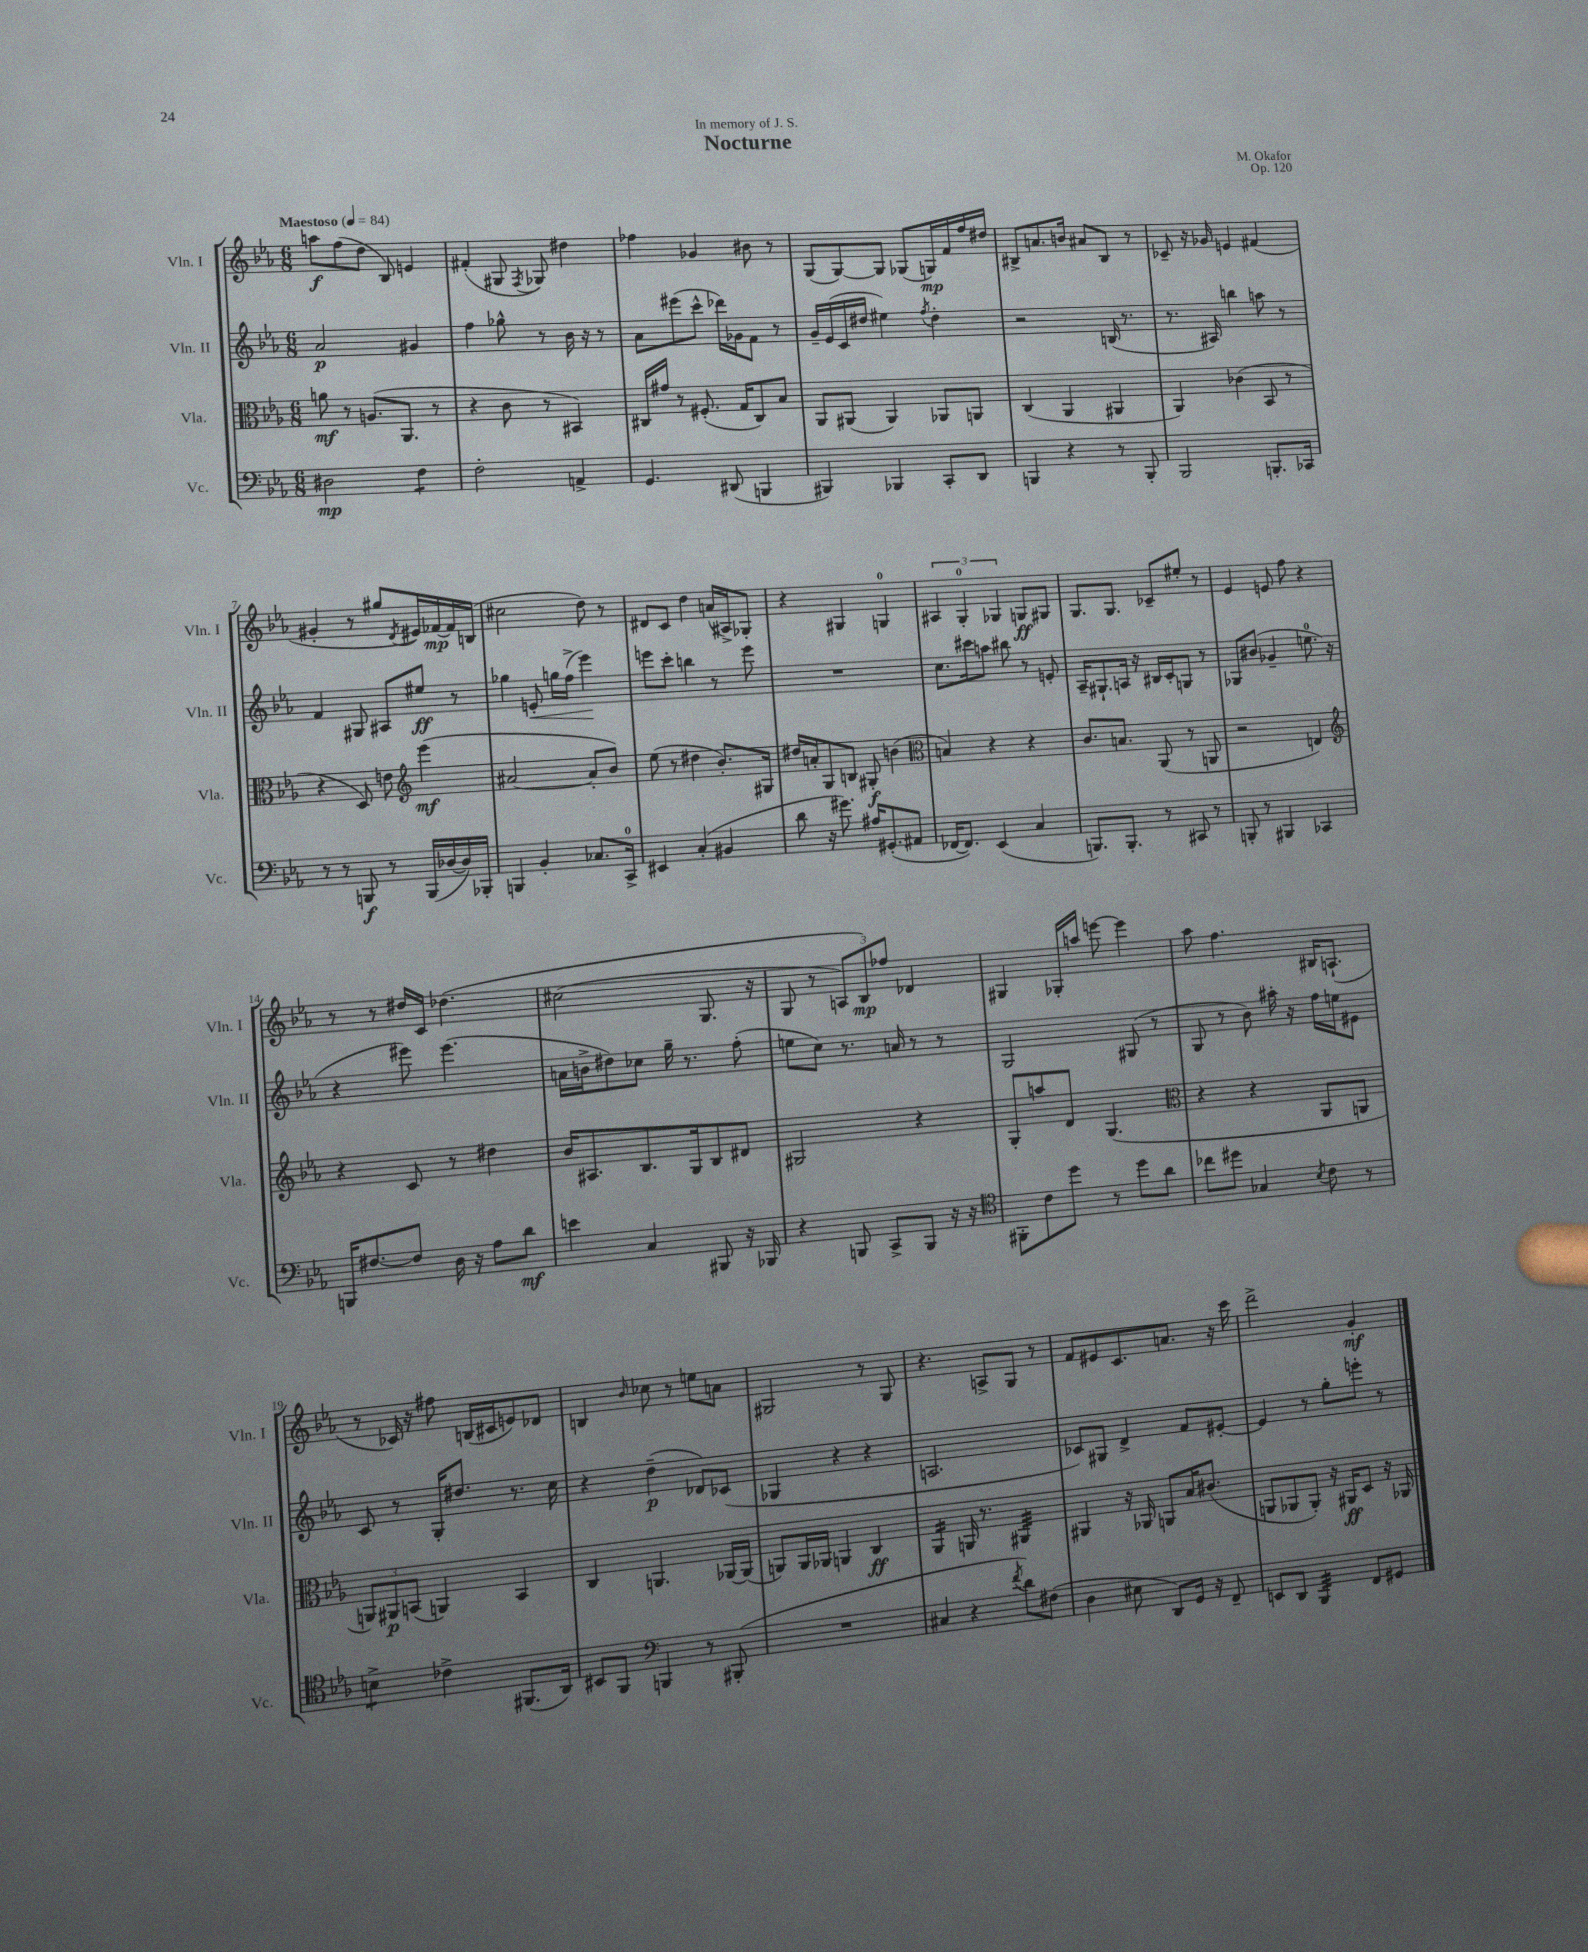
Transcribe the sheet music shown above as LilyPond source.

\header { title = "Nocturne" composer = "M. Okafor" dedication = "In memory of J. S." opus = "Op. 120" }
<<
\new StaffGroup <<
\new Staff = "s0" \with { instrumentName = "Vln. I" shortInstrumentName = "Vln. I" } {
    \clef treble \key ees \major \numericTimeSignature \time 6/8 \tempo "Maestoso" 4 = 84
    a''8\f f''8( d''8 bes8) e'4 |
    fis'4-.( gis8 \acciaccatura { f8 } ges8) dis''4 |
    fes''4 ges'4 bis'8 r8 |
    g8( g8~) g8 ges8( g16\mp) f'16 f''16 dis''16 |
    bis8-> a'8. b'16 ais'8 bis8 r8 |
    ces'8-- r16 ges'16 e'4 fis'4( |
    gis'4-. r8 gis''8 \acciaccatura { d'8 } eis'16) fes'16~\mp fes'16 b16( |
    cis''2 d''8) r8 |
    dis'8 c'8 d''4 a'16( ais16->) ges8-. |
    r4 gis4 g4-0 |
    \tuplet 3/2 { ais4 g4-0-. ges4 } g8\ff gis8 |
    g8. g8. ces'8-- eis''8-. r8 |
    ees'4 e'8 f''8 r4 |
    r8 r8 dis''16 c'16 des''4.\( |
    cis''2( g8. r16 |
    g8 r8 \tuplet 3/2 { a8) bes8\mp\) fes''8 } des'4 |
    gis4 ges16-. a''16 e'''8~ e'''4 |
    aes''8 f''4. bis16 a8.-!( |
    r8 ces'16) r16 fis''8 b16( cis'16 e'8) des'8 |
    b4 \grace { bes'16 } ces''8 r8 e''8 a'8 |
    gis2 r8 gis8 |
    r4. a8-> g8 r8 |
    f'8 eis'8 c'8. a'8. r16 c'''16 |
    d'''2-> g'4-.\mf \bar "|." |
}
\new Staff = "s1" \with { instrumentName = "Vln. II" shortInstrumentName = "Vln. II" } {
    \clef treble \key ees \major \numericTimeSignature \time 6/8
    aes'2\p gis'4 |
    f''4 ges''8-^ r8 bes'16 r16 r8 |
    aes'8 eis'''8( c'''8-^ des'''16) ges'16 f'8 r8 |
    g'16-- ees'16( c'16 dis''16 eis''4) \acciaccatura { f''8 } dis''4-. |
    r2 b16( r8. |
    r8. ais16) b''4 a''8 r8 |
    f'4 gis8 ais8 eis''8\ff r8 |
    ges''4 e'8-.\< g''16 f''16->( ees'''4\!) |
    e'''8 c'''8-. b''4 r8 e'''8 |
    R2. |
    c''8. cis'''16 a''8 bis''8 r8 e'8-. |
    aes16-- gis8.-! a16 r16 bis16 c'16-. g8 r8 |
    ges8 bis'8( ges'4-- e''8.-0 r16 |
    r4 eis'''8) eis'''4.( |
    a'16 b'16-> dis''8) ces''8 g''16-- r8. f''8-.( |
    e''8 c''8) r8. a'16 r8 r8 |
    g2 gis8( r8 |
    g8 r8 bes'8) ais''16-. r16 f''16 e''16 eis'8 |
    c'8 r8 g16-. dis''8. r8. c''16 |
    r4 d''4--\p( des'8) ces'8( |
    ges4 r4 r4 |
    a2. |
    ces'8) gis8 d'4-> f'8 eis'8~-. |
    eis'4 r8 g''8-. e'''8-. r8 \bar "|." |
}
\new Staff = "s2" \with { instrumentName = "Vla." shortInstrumentName = "Vla." } {
    \clef alto \key ees \major \numericTimeSignature \time 6/8
    a'8\mf r8 a8.( aes,8. r8 |
    r4 c'8 r8 bis,4) |
    cis16 gis'16 r8 fis8.-.( g16 cis8) bes8 |
    aes,8 ais,8( ais,4) aes,8 a,8 |
    c4( aes,4 ais,4 |
    aes,4) ces'4( bes,8 r8 |
    r4 d8) e'8 \clef treble ees'''4\mf( |
    ais'2~ ais'8-. bes'8) |
    ees''8( r8 dis''4 bes'8.-.) gis16 |
    dis''16 a'16-. g8 b8 gis8-.\f b'4( |
    \clef alto b4) r4 r4 |
    c'8. b8. aes,8( r8 a,8 |
    r2 e4) |
    \clef treble r4 c'8 r8 dis''4 |
    bes'16 ais8. bes8. g16 bes8 dis'8 |
    gis2 r4 |
    g8-. a''8 d'8 g4.( |
    \clef alto r4 r4 aes,8 a,8 |
    \tuplet 3/2 { a,8) ais,8\p b,8( } a,4) b,4 |
    c4 a,4. aes,16~ aes,16( |
    a,8) a,16 aes,16 a,4 c4\ff |
    aes,4:16 a,16 r8. ais,4:32 |
    ais,4 r16 aes,16 a,8 bes16 cis'8.( |
    a,8 aes,8 aes,8-.) r16 ais,16\ff d8 r16 aes,16 \bar "|." |
}
\new Staff = "s3" \with { instrumentName = "Vc." shortInstrumentName = "Vc." } {
    \clef bass \key ees \major \numericTimeSignature \time 6/8
    dis2\mp f4:8 |
    f2-. a,4-> |
    g,4. dis,8( b,,4 |
    bis,,4) bes,,4 c,8-. d,8 |
    b,,4 r4 r8 b,,8-. |
    bes,,2 b,,8.-. ces,16 |
    r8 r8 b,,8\f r8 b,,16( des16~ des16) bes,,16-. |
    b,,4 bes,4-. ces8. c,16-0-> |
    eis,4 c4-.( bis,4 |
    d'8 r16 gis'8.) ais16 gis,8.-.( ais,8 |
    fes,16~ fes,8.) ees,4( c4 |
    b,,8.) b,,8.-. r8 cis,8 r8 |
    b,,8-. r8 bis,,4 ces,4 |
    b,,16 fis8.~ fis8 d16 r16 aes8 d'8\mf |
    e'4 c4 bis,,8 r16 bes,,16 |
    r4 b,,8 c,8-> b,,8 r16 r16 |
    \clef tenor fis,8-. c'8 d''8 r8 d''8 aes'8 |
    ces''8 dis''8 ges4 \acciaccatura { bes8 } c'8 r8 |
    b4:8-> ces'4-> fis,8.( aes,16) |
    bis,8 f,8 \clef bass b,,4 r8 bis,,8-.( |
    R2. |
    cis4 r4 \acciaccatura { f'8 } d'8) fis8( |
    d4 eis8 d,8) g,16 r16 f,8-- |
    e,8 d,8 bes,,4:32 f,8 gis,8 \bar "|." |
}
>>
>>
